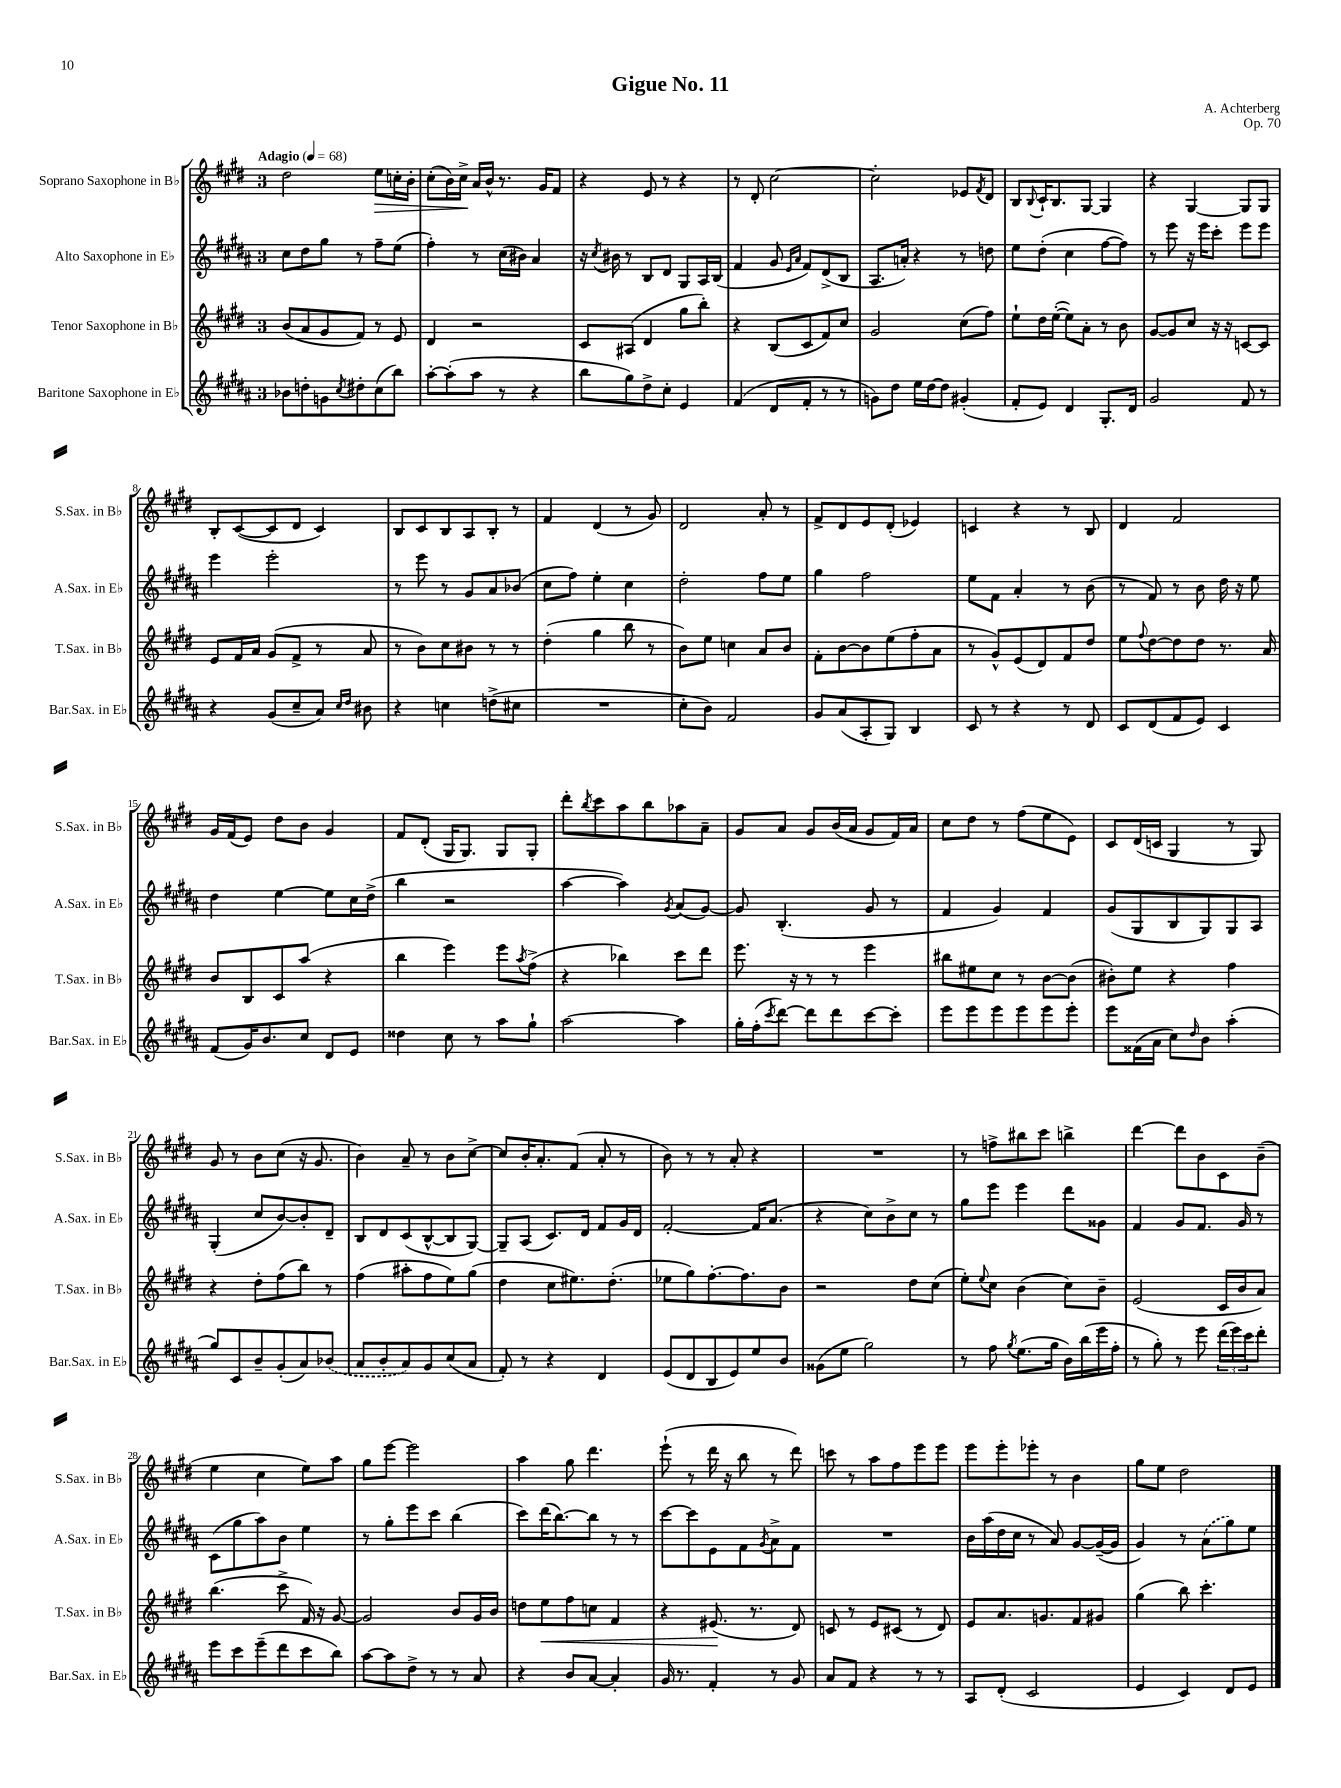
\header { title = "Gigue No. 11" composer = "A. Achterberg" opus = "Op. 70" }
<<
\new StaffGroup <<
\new Staff = "s0" \with { instrumentName = "Soprano Saxophone in Bb" shortInstrumentName = "S.Sax. in Bb" } {
    \clef treble \key e \major \once \override Staff.TimeSignature.style = #'single-digit \time 3/4 \tempo "Adagio" 4 = 68
    dis''2 e''8\> c''16-. b'16-. |
    cis''8-.( b'16) cis''16->\! a'16 b'16-^ r8. gis'16 fis'8 |
    r4 e'8 r8 r4 |
    r8 dis'8-. cis''2~ |
    cis''2-. ees'8 \acciaccatura { fis'8 } dis'8 |
    b8 \appoggiatura { b8 } cis'16-! b8. gis8~ gis4 |
    r4 gis4~ gis8 gis8 |
    b8-. cis'8~( cis'8 dis'8 cis'4) |
    b8 cis'8 b8 a8 b8-. r8 |
    fis'4 dis'4( r8 gis'8) |
    dis'2 a'8-. r8 |
    fis'8-> dis'8 e'8 dis'8-.( ees'4) |
    c'4 r4 r8 b8 |
    dis'4 fis'2 |
    gis'16 fis'16( e'8) dis''8 b'8 gis'4 |
    fis'8 dis'8-.( gis16 gis8.) gis8 gis8-. |
    dis'''8-. \acciaccatura { b''8 } cis'''8 a''8 b''8 aes''8 a'8-- |
    gis'8 a'8 gis'8 b'16( a'16 gis'8 fis'16) a'16 |
    cis''8 dis''8 r8 fis''8( e''8 e'8) |
    cis'8 dis'16( c'16 gis4 r8 gis8) |
    gis'8 r8 b'8 cis''8( r16 gis'8. |
    b'4) a'8-- r8 b'8 cis''8~-> |
    cis''8 b'16-. a'8.-. fis'8( a'8-. r8 |
    b'8) r8 r8 a'8-. r4 |
    R2. |
    r8 f''8-> bis''8 cis'''8 b''4-> |
    dis'''4~ dis'''8 b'8 cis'8 b'8--( |
    e''4 cis''4 e''8) a''8 |
    gis''8 e'''8~ e'''2 |
    a''4 gis''8 dis'''4. |
    e'''8-!( r8 dis'''16 r16 b''8 r8 dis'''8) |
    c'''8 r8 a''8 fis''8 e'''8 e'''8 |
    e'''8 e'''8-. ees'''8-. r8 b'4 |
    gis''8 e''8 dis''2 \bar "|." |
}
\new Staff = "s1" \with { instrumentName = "Alto Saxophone in Eb" shortInstrumentName = "A.Sax. in Eb" } {
    \clef treble \key b \major \once \override Staff.TimeSignature.style = #'single-digit \time 3/4
    cis''8 dis''8 gis''8 r8 fis''8-- e''8( |
    fis''4-.) r8 cis''16( bis'16) ais'4 |
    r16 \acciaccatura { cis''8 } bis'16 r8 b8 dis'8 gis8 ais16 b16( |
    fis'4 gis'8 \grace { e'16 ais'16 } fis'8) dis'8->( b8 |
    ais8. a'16-.) r4 r8 d''8 |
    e''8 dis''8-.( cis''4 fis''8~ fis''8) |
    r8 e'''8 r16 e'''16 cis'''8-. e'''8 e'''8 |
    e'''4 e'''2-. |
    r8 e'''8 r8 gis'8 ais'8 bes'8( |
    cis''8 fis''8) e''4-. cis''4 |
    dis''2-. fis''8 e''8 |
    gis''4 fis''2 |
    e''8 fis'8 ais'4-. r8 b'8( |
    r8 fis'8) r8 b'8 dis''16 r16 e''8 |
    dis''4 e''4~ e''8 cis''16 dis''16->( |
    b''4 r2 |
    ais''4~ ais''4) \acciaccatura { gis'8 } ais'8( gis'8~) |
    gis'8 b4.-.( gis'8 r8 |
    fis'4 gis'4) fis'4 |
    gis'8( gis8 b8 gis8) gis8 ais8 |
    gis4-.( cis''8 b'8~) b'8-. dis'8-- |
    b8 dis'8 cis'8( b8~-^ b8 gis8~) |
    gis8-- ais8( cis'8.) dis'16 fis'8 gis'16 dis'16 |
    fis'2~-. fis'16 ais'8.( |
    r4 cis''8) b'8-> cis''8 r8 |
    gis''8 e'''8 e'''4 dis'''8 gisis'8 |
    fis'4 gis'8 fis'8. gis'16 r8 |
    cis'8( gis''8 ais''8) b'8 e''4 |
    r8 gis''8-. e'''8 cis'''8 b''4( |
    cis'''8) dis'''16( b''8.~) b''8 r8 r8 |
    cis'''8~ cis'''8 e'8 fis'8 \acciaccatura { gis'8 } ais'8-> fis'8 |
    R2. |
    b'16 ais''16( dis''16 cis''16 r8 ais'8) gis'8~ gis'16~--( gis'16 |
    gis'4) r8 \once \slurDashed ais'8( gis''8) e''8 \bar "|." |
}
\new Staff = "s2" \with { instrumentName = "Tenor Saxophone in Bb" shortInstrumentName = "T.Sax. in Bb" } {
    \clef treble \key e \major \once \override Staff.TimeSignature.style = #'single-digit \time 3/4
    b'8( a'8 gis'8 fis'8) r8 e'8 |
    dis'4 r2 |
    cis'8 ais8( dis'4 gis''8 b''8-.) |
    r4 b8( cis'8 fis'8) cis''8 |
    gis'2 cis''8( fis''8) |
    e''8-! dis''16 e''16~-.( e''8) a'8-. r8 b'8 |
    gis'8~ gis'8 cis''8 r16 r16 c'8~ c'8 |
    e'8 fis'16 a'16 gis'8( fis'8-> r8 a'8 |
    r8 b'8) cis''8 bis'8 r8 r8 |
    dis''4-.( gis''4 b''8 r8 |
    b'8) e''8 c''4 a'8 b'8 |
    fis'8-. b'8~ b'8 e''8( fis''8-. a'8 |
    r8 gis'8-^) e'8( dis'8) fis'8 dis''8 |
    e''8 \appoggiatura { fis''8 } dis''8~ dis''8 dis''8 r8. a'16 |
    b'8 b8 cis'8 a''8( r4 |
    b''4 e'''4) e'''8 \acciaccatura { a''8 } fis''8->( |
    r4 bes''4) cis'''8 dis'''8 |
    e'''8. r16 r8 r8 e'''4 |
    bis''8 eis''8 cis''8 r8 b'8~ b'8( |
    bis'8-.) e''8 r4 fis''4 |
    r4 dis''8-. fis''8( b''8) r8 |
    fis''4( ais''8-. fis''8 e''8) gis''8( |
    dis''4 cis''8 eis''8.) dis''8.-.( |
    ees''8 gis''8) fis''8.~-. fis''8. b'8 |
    r2 dis''8 cis''8( |
    e''8-.) \appoggiatura { e''8 } cis''8 b'4( cis''8) b'8-- |
    e'2( cis'16 b'16 a'8) |
    b''4.( cis'''8-> fis'16) r16 gis'8~ |
    gis'2 b'8 gis'16 b'16 |
    d''8 e''8\< fis''8 c''8 fis'4 |
    r4 eis'8.\!( r8. dis'8) |
    c'8 r8 e'8 cis'8( r8 dis'8) |
    e'8 a'8. g'8. fis'8 gis'8 |
    gis''4( b''8) cis'''4.-. \bar "|." |
}
\new Staff = "s3" \with { instrumentName = "Baritone Saxophone in Eb" shortInstrumentName = "Bar.Sax. in Eb" } {
    \clef treble \key b \major \once \override Staff.TimeSignature.style = #'single-digit \time 3/4
    bes'8 d''8-. g'8 \acciaccatura { cis''8 } dis''8-. cis''8( b''8) |
    ais''8~-. ais''8-.( ais''8 r8 r4 |
    b''8 gis''8) dis''8-> cis''8-. e'4 |
    fis'4( dis'8 fis'8-. r8 r8 |
    g'8) dis''8 e''16 dis''16~ dis''8 gis'4-.( |
    fis'8-. e'8) dis'4 gis8.-. dis'16 |
    gis'2 fis'8 r8 |
    r4 gis'8( cis''8-- ais'8) \grace { cis''16 dis''16 } bis'8 |
    r4 c''4 d''8->( cis''8 |
    R2. |
    cis''8-. b'8) fis'2 |
    gis'8 ais'8( ais8-. gis8) b4 |
    cis'8 r8 r4 r8 dis'8 |
    cis'8 dis'8( fis'8 e'8) cis'4 |
    fis'8( gis'16) b'8. cis''8 dis'8 e'8 |
    disis''4 cis''8 r8 ais''8 gis''8-! |
    ais''2~ ais''4 |
    gis''16-. fis''16-.( \acciaccatura { cis'''8 } dis'''8~) dis'''8 dis'''8 cis'''8~ cis'''8-. |
    e'''8 e'''8 e'''8 e'''8 e'''8 e'''8-. |
    e'''8 fisis'16( ais'16 cis''8) \grace { dis''16 } b'8 ais''4-.( |
    gis''8) cis'8 b'8-- gis'8-.( ais'8) \once \slurDashed bes'8( |
    ais'8 b'8-. ais'8) gis'8 cis''8( ais'8 |
    fis'8-.) r8 r4 dis'4 |
    e'8( dis'8 b8 e'8) e''8 b'8 |
    gisis'8( e''8 gis''2) |
    r8 fis''8 \acciaccatura { gis''8 } e''8.( gis''16 b'16) b''16( e'''16 fis''16-. |
    r8 gis''8-.) r8 e'''8 \tuplet 3/2 { dis'''16( e'''16) cis'''16 } dis'''8-. |
    e'''8 cis'''8 e'''8--( dis'''8 cis'''8 b''8) |
    ais''8~ ais''8 dis''8-> r8 r8 ais'8 |
    r4 b'8 ais'8~ ais'4-. |
    gis'16 r8. fis'4-. r8 gis'8 |
    ais'8 fis'8 r4 r8 r8 |
    ais8 dis'8-.( cis'2 |
    e'4 cis'4) dis'8 e'8 \bar "|." |
}
>>
>>
